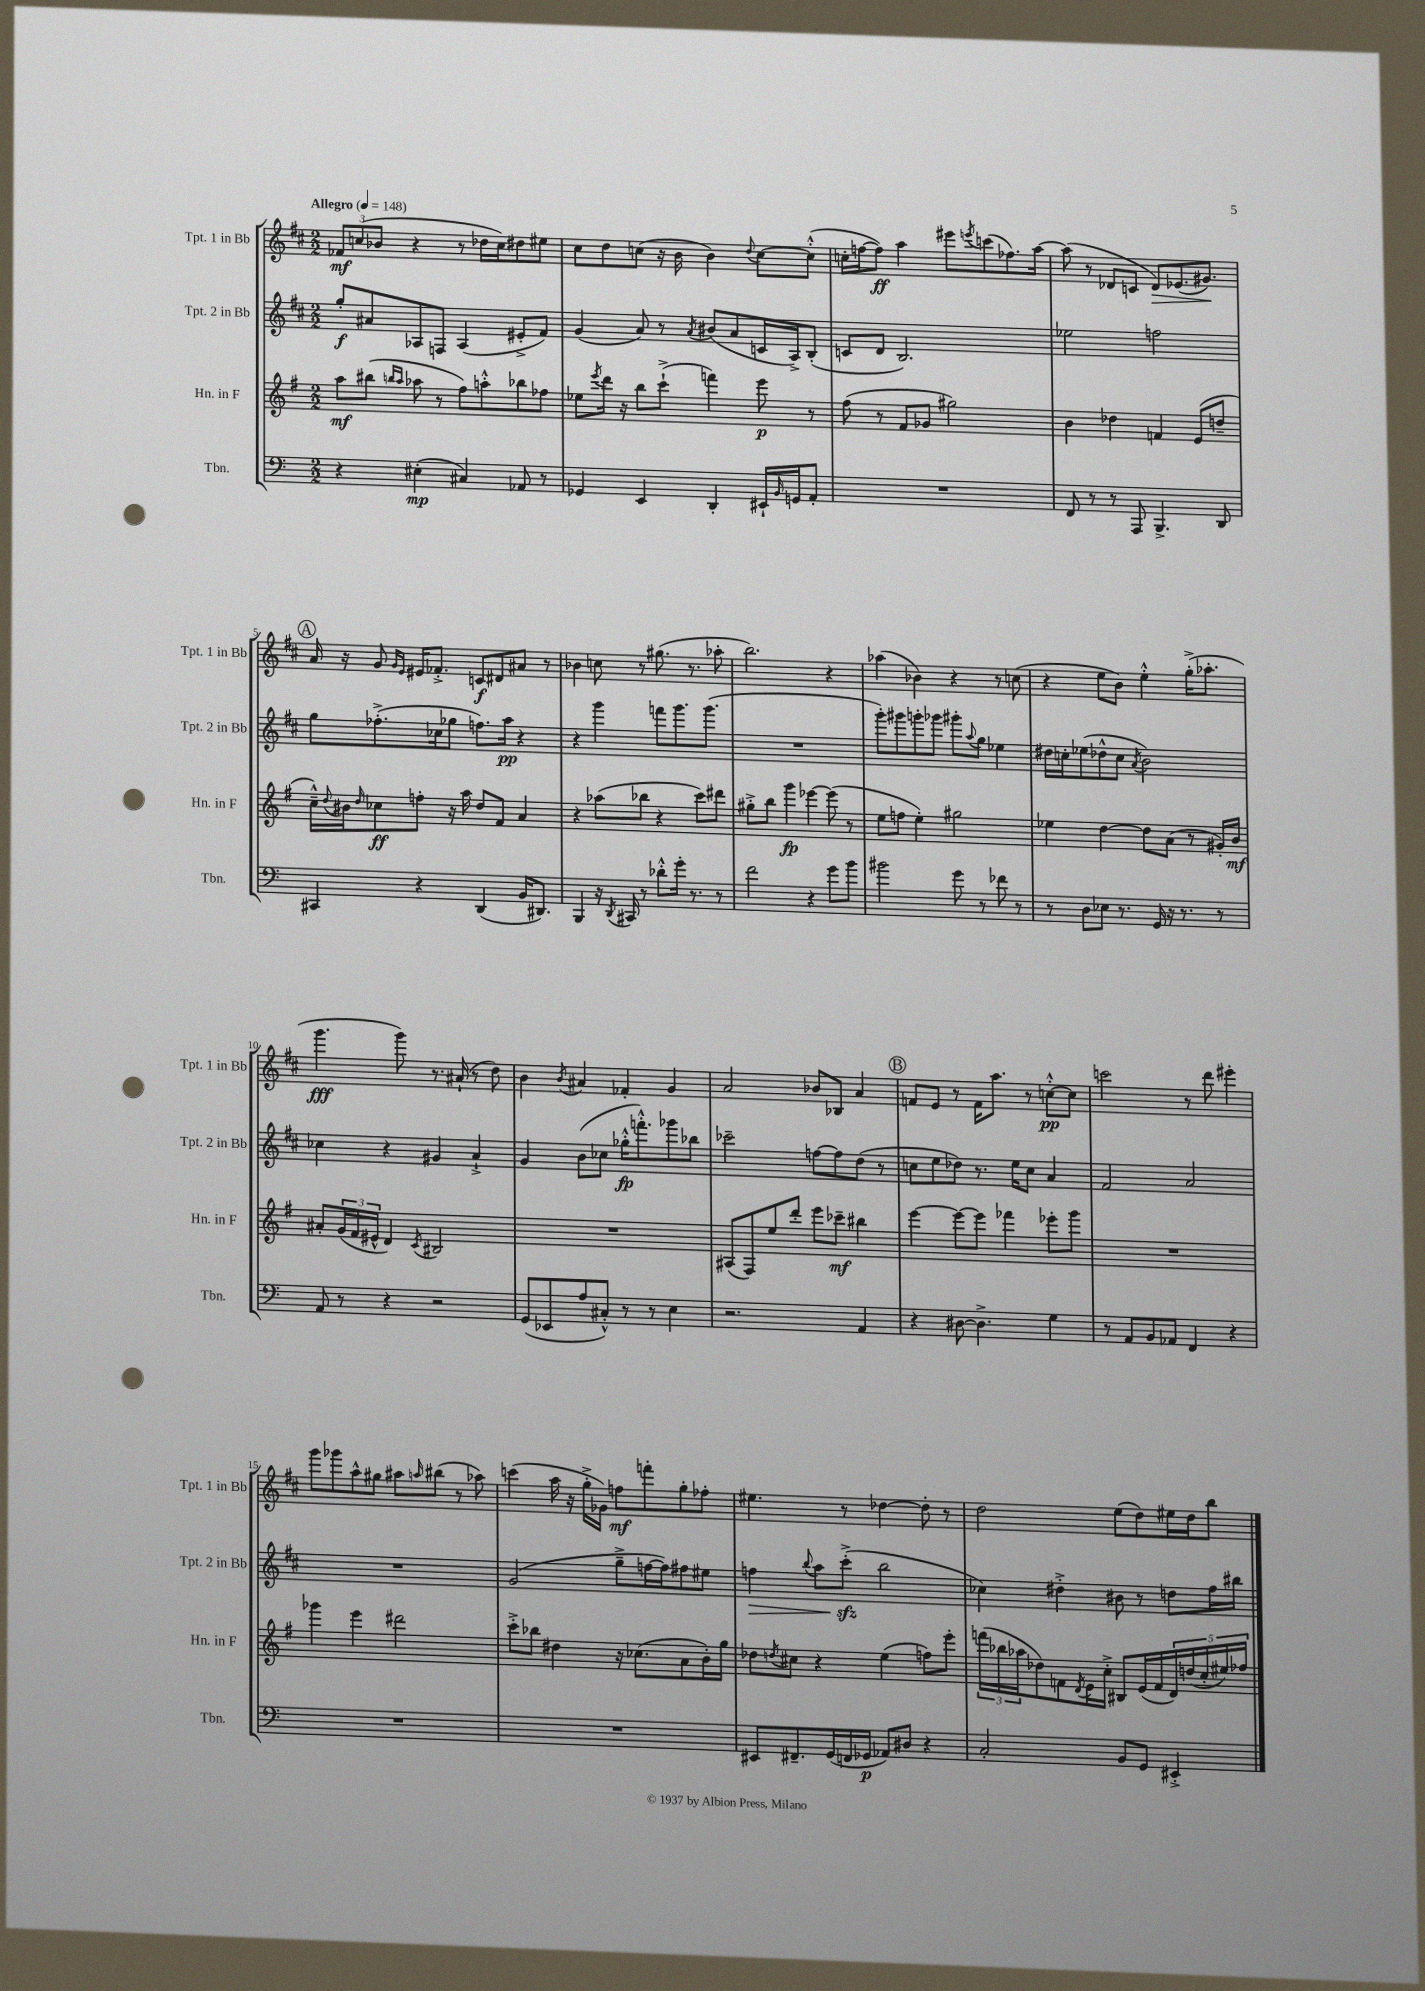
<<
\new StaffGroup <<
\new Staff = "s0" \with { instrumentName = "Tpt. 1 in Bb" shortInstrumentName = "Tpt. 1 in Bb" } {
    \clef treble \key d \major \numericTimeSignature \time 2/2 \tempo "Allegro" 4 = 148
    \tuplet 3/2 { fes'8\mf c''8( bes'8 } r4 r8 des''16 c''16) dis''8 eis''8 |
    cis''8 d''8 c''8( r16 b'16 b'4) \appoggiatura { d''8 } c''8~ c''8-.-^( |
    c''16-. f''16~ f''8\ff) a''4 eis'''8 \acciaccatura { e'''8 } c'''8( fes''8.) a''16~ |
    a''8( r8 des'8 c'8 des'8\>) ees'8.( gis'8.\!) |
    \mark \markup { \circle "A" } a'16 r16 g'8 \grace { g'16 e'16 } eis'16 fes'8.-.-> c'8\f dis'8 ais'8 r8 |
    bes'4 c''8 r8 gis''8.( r8. aes''8-. |
    b''2.) r4 |
    aes''4( bes'4) r4 r8 c''8( |
    r4 e''8 b'8) e''4-.-^ g''16-.->( aes''8.-. |
    g'''4.\fff g'''8) r8. ais'16-!( r8 d''8) |
    b'4 \acciaccatura { b'8 } ais'4 fes'4-. g'4 |
    a'2 bes'8 bes8 a'4 |
    \mark \markup { \circle "B" } f'8 e'8 r8 f'16 a''8. r8 c''8~-.-^\pp c''8 |
    c'''2 r8 d'''8 eis'''4-. |
    g'''8 ges'''8 a''8-^ gis''8 ais''8 \grace { a''16 } bis''8( r8 aes''8) |
    c'''4( a''16 r16 g''16-.-> ges'16) f''8\mf f'''8-. g''8-. fes''8-. |
    eis''4. r8 des''4~ des''8-. r8 |
    d''2 e''8( d''8) eis''16 d''16 b''8 \bar "|." |
}
\new Staff = "s1" \with { instrumentName = "Tpt. 2 in Bb" shortInstrumentName = "Tpt. 2 in Bb" } {
    \clef treble \key d \major \numericTimeSignature \time 2/2
    g''8-.\f ais'8 aes8 f8 aes4( eis'8-.-> fis'8) |
    g'4( a'8) r8 \acciaccatura { a'8 } bis'8( a'8 c'16 a16->) b8-.( |
    c'8 d'8 b2.) |
    ees''2 f''2 |
    \mark \markup { \circle "A" } g''8 fes''8.-.->( ces''16 ges''8 f''8.) a''16\pp r4 |
    r4 g'''4 f'''8 g'''8. g'''8.( |
    R1 |
    g'''8-.) gis'''8 g'''8-. ges'''8 gis'''8-. \appoggiatura { a''8 } g''8 ees''4 |
    dis''16 c''16-. ees''8( des''8-^ c''8 \acciaccatura { a'8 } b'2) |
    ces''4 r4 gis'4 a'4-!-> |
    g'4 b'8( ces''8 ges''16-.-^\fp f'''8.-.-^) ges'''8 bes''8 |
    ces'''2-- f''8~ f''8 d''8( r8 |
    \mark \markup { \circle "B" } c''8 e''8 des''8) r8. e''16 c''8 a'4 |
    fis'2 a'2 |
    R1 |
    g'2( g''8---> f''16~ f''16) fis''8 eis''8 |
    f''4\> \appoggiatura { b''8 } a''8 cis'''8-.->\sfz\!( b''2 |
    ces''4) dis''4-.-> bis'8 r8 d''8 fis''16 bis''16 \bar "|." |
}
\new Staff = "s2" \with { instrumentName = "Hn. in F" shortInstrumentName = "Hn. in F" } {
    \clef treble \key g \major \numericTimeSignature \time 2/2
    a''8\mf bis''8( \grace { b''16 a''16 } aes''8 r8 fis''8) a''8-.-^ bes''8 fes''8 |
    ees''8 \acciaccatura { e'''8 } d'''16 r16 b''8 c'''8-!->( f'''4) e'''8\p r8 |
    fis''8( r8 fis'8 ges'8 gis''2) |
    b'4 des''4 f'4 e'8( d''8-- |
    \mark \markup { \circle "A" } c''16---^) \appoggiatura { d''8 } bis'16 \grace { d''16 } ces''8\ff f''8-. r16 a''16 d''8 fis'8 a'4 |
    r4 aes''8( bes''8 r4 c'''8) dis'''8 |
    gis''8-.-> b''8 g'''4\fp ees'''4~ ees'''8( r8 |
    e''8 f''8 e''4-.) gis''2 |
    ees''4 d''4~ d''8 a'8( r8 gis'16-.) b'16\mf |
    ais'8-. \tuplet 3/2 { g'16( fis'16 eis'16-^ } d'4) \acciaccatura { c'8 } bis2 |
    R1 |
    ais8( fis8) e''8 d'''8-. e'''8 ces'''8--\mf bis''4 |
    \mark \markup { \circle "B" } e'''4~ e'''8~ e'''8 fes'''4 ees'''8-. g'''8 |
    R1 |
    ges'''4 e'''4 dis'''2 |
    c'''8-.-> bes''8 dis''4 r16 ces''8.( a'8 b'16-.) g''16 |
    des''8 \acciaccatura { d''8 } cis''8 r4 e''4( f''8) e'''8-. |
    \tuplet 3/2 { f'''16( bes''16 aes''16 } des''8) f'8 \acciaccatura { d'8 } e'16 c''16-.-> bis8 e'16( f'16 \tuplet 5/4 { d'16) d''16( c''16-. eis''16) fes''16 } \bar "|." |
}
\new Staff = "s3" \with { instrumentName = "Tbn." shortInstrumentName = "Tbn." } {
    \clef bass \key c \major \numericTimeSignature \time 2/2
    r4 eis4-.\mp( cis4) aes,8 r8 |
    ges,4 e,4 d,4-. eis,16-! \grace { b,16 } g,16 a,8-. |
    R1 |
    f,8 r8 r8 a,,8 b,,4.-> d,8 |
    \mark \markup { \circle "A" } cis,4 r4 d,4( b,16 dis,8.) |
    b,,4 r16 \acciaccatura { d,8 } cis,16 r8 des'8-.-^ g'16-. r8. r8 |
    f'2 r4 g'8 b'8 |
    bis'2 g'8 r8 fes'8 r8 |
    r8 d8 ees8 r8. g,16 r16 r8. r8 |
    a,8 r8 r4 r2 |
    g,8( ees,8 a8 cis8-.-^) r8 r8 e4 |
    r2. a,4 |
    \mark \markup { \circle "B" } r4 dis8~ dis4.-> g4 |
    r8 a,8 b,8 aes,8 f,4 r4 |
    R1 |
    R1 |
    eis,8 fis,8.-- g,16( f,16 ges,16\p aes,8) dis8 r4 |
    c2-. b,8 g,8 eis,4-.-> \bar "|." |
}
>>
>>
